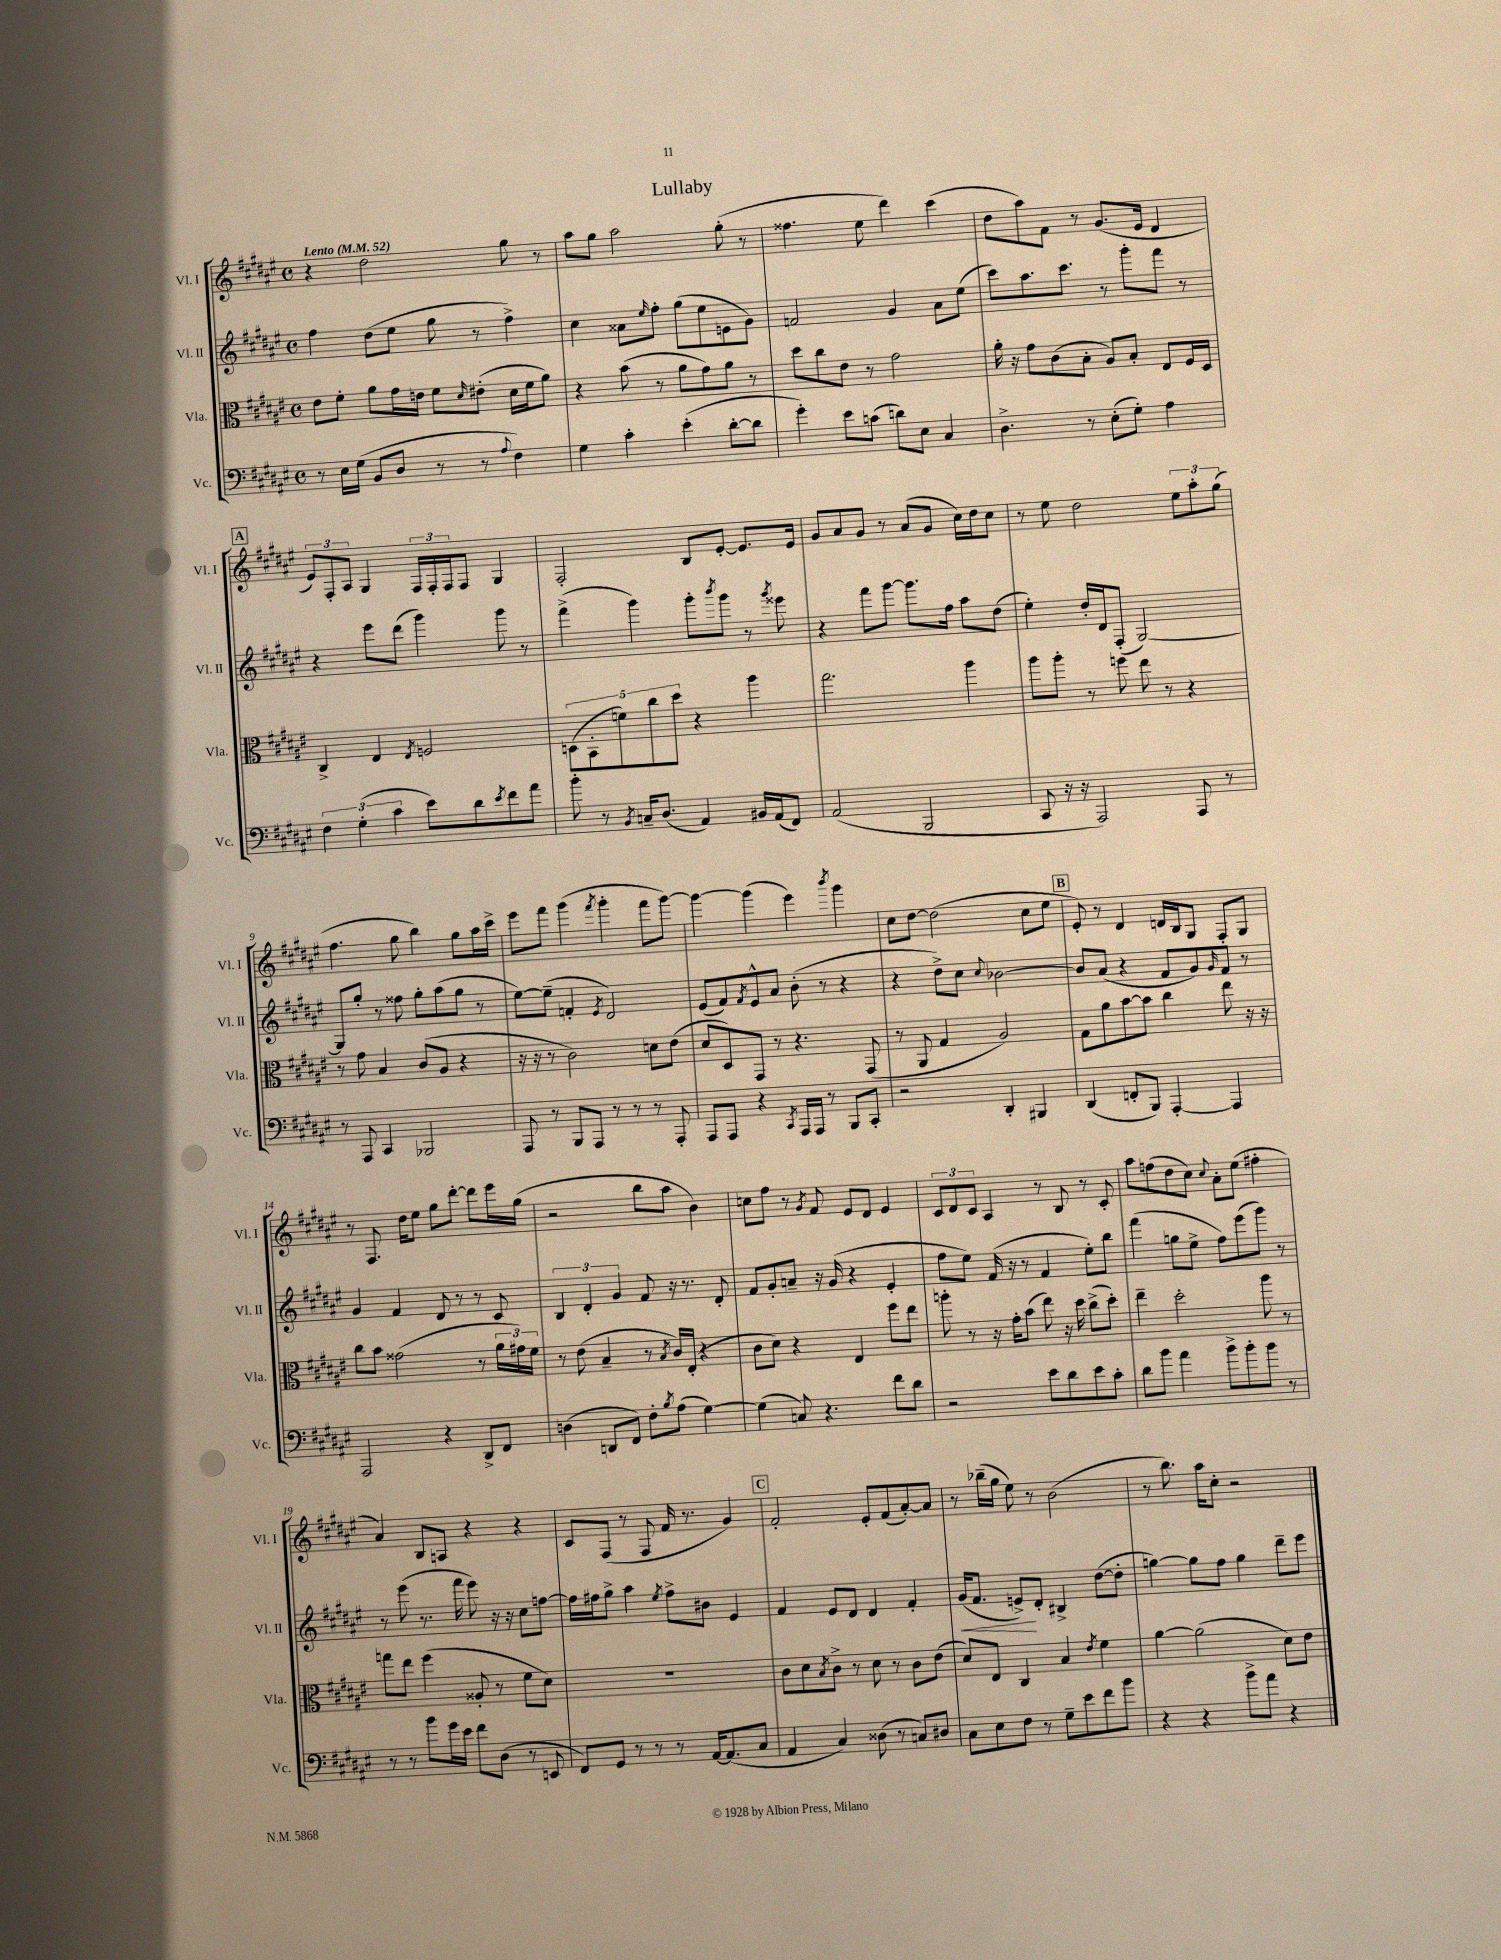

**kern	**kern	**kern	**kern
*staff4	*staff3	*staff2	*staff1
*clefF4	*clefC3	*clefG2	*clefG2
*k[f#c#g#d#a#e#]	*k[f#c#g#d#a#e#]	*k[f#c#g#d#a#e#]	*k[f#c#g#d#a#e#]
*M4/4	*M4/4	*M4/4	*M4/4
*met(c)	*met(c)	*met(c)	*met(c)
*MM52	*MM52	*MM52	*MM52
8r	8e#	4ff#	4r
16E#	8f#'	.	.
(16G#	.	.	.
8BB	8a#	(8dd#	2dd#
8D#	16g#	8ee#	.
.	16e	.	.
8r	8f#	8gg#	.
.	16qqd#	.	.
8r	(8e#'	8r	.
8qqA#	.	.	.
4F#)	16d#	4ff#^)	8gg#
.	16f#	.	.
.	8a#)	.	8r
=	=	=	=
4G#	4r	4cc#	8aa#
.	.	.	8gg#
4c#'	(8b	8a##	2aa#
.	.	16qqee#	.
.	8r	8ff#'	.
(4e#'	8a#	(8gg#	.
.	8g#)	8ee#	.
[8d#'	8a#	8e	(8gg#'
8d#]	8r	8g#)	8r
=	=	=	=
4g#')	8dd#	2f	4.ff##
.	8cc#	.	.
8e#	8e#	.	.
(8c	8r	.	8ee#
8d)	2g#	4g#	4ddd#)
8E#	.	.	.
4C#	.	8a#	(4ccc#
.	.	(8ee#	.
=	=	=	=
4.D#^	16a#'	8ccc#)	8dd#
.	16r	.	.
.	8g#	8.aa#	8aa#)
.	(8c#	.	8f#
.	.	8.ccc#	.
8r	8B'	.	8r
(8E#'	8A#)	8r	(8.g#
8G#')	8B'	8ggg#'	.
.	.	.	16e#
4A#	8E#	8fff#	4d#
.	16F#	8r	.
.	16D#	.	.
=	=	=	=
6F#	4C#^	4r	12e#)
.	.	.	12F#'
(6G#'	.	.	12A#
.	4E#	8eee#	4G#
6c#	.	.	.
.	.	(8ddd#	.
.	8qE#	.	.
8e#)	2F	4ggg#)	24F#
.	.	.	24F#'
.	.	.	24F#
8d#	.	.	8F#
8qe#	.	.	.
8f#	.	8ggg#	4G#
8a#	.	8r	.
=	=	=	=
8b'	(10D	(4fff#^	2F#'
.	10BB'	.	.
8r	.	.	.
.	10f)	.	.
8qBB	.	.	.
16C~	.	4ggg#)	.
.	10cc#	.	.
(8.D#	.	.	.
.	10dd#	.	.
4AA#)	4r	8ggg#'	8B
.	.	8qbbb	.
.	.	8ggg#	[8e#'
16BB#	4aa#	8r	8.e#]
(16AA#	.	.	.
.	.	8qggg#	.
8FF#)	.	8eee##	.
.	.	.	16e#
=	=	=	=
(2AA#	2.gg#	4r	8g#
.	.	.	8a#
.	.	8fff#	8g#
.	.	[8ggg#	8r
2BBB	.	8.ggg#]	(8a#
.	.	.	8g#
.	.	16ff#	.
.	4aa#	8aa#	16cc#)
.	.	.	16dd#
.	.	(8dd#	8cc#
=	=	=	=
8CC#	8aa#	4ee#')	8r
16r	8aa#'	.	8ee#
16r	.	.	.
2AAA#)	8r	16dd#'	2dd#
.	.	16d#	.
.	8ff	(8F#'	.
.	8ee#	[2G#)	.
.	8r	.	.
8AAA#	4r	.	12ee#
.	.	.	12aa#'
8r	.	.	.
.	.	.	(12gg#
=	=	=	=
8r	8r	8G#]	4.ff#
8AAA#	8g#	8gg#'	.
4CC#	4B	8r	.
.	.	8ff##	8gg#
2BBB-	(8c#	8gg#'	4bb)
.	8A#	(8aa#	.
.	4r	8gg#	8gg#
.	.	8r	16aa#
.	.	.	16ccc#^
=	=	=	=
8AAA#	16r	[8ee#)	8eee#
.	16r	.	.
8r	8r	(8ee#~]	8fff#
8BBB	2c#)	4f'	(4ggg#
8AAA#	.	.	.
.	.	8qe#	8qfff#
8r	.	2d#)	4ggg#'
8r	.	.	.
8r	8d	.	8fff#
8AAA#'	(8e#	.	[8ggg#)
=	=	=	=
8AAA#	8d#	(8e#	4ggg#_
8AAA#	8D#)	8f#)	.
.	.	8qf#	.
4r	8GG#	8e#^^	(4ggg#]
.	8r	8a#	.
8qCC#	.	.	.
16AAA#	4.r	(8b'	4eee#)
16AAA#	.	.	.
8r	.	8r	.
.	.	.	8qbbb
8BBB	.	4r	4ggg#
8CC#'	(8GG#	.	.
=	=	=	=
2r	8r	4r	8cc#
.	8AA#	.	[8dd#
.	4G#	8dd#^)	(2dd#]
.	.	8cc#	.
.	.	8qqcc#	.
4DD#'	2A#)	[2b-	.
4BBB#	.	.	8cc#
.	.	.	8ee#
=	=	=	=
(4DD#	8G#	8b-]	8e#')
.	8a#	(8a#	8r
8FF'	[8b	4r	4d#
8BBB)	8b]	.	.
[4AAA#'	4cc#	8f#	16d
.	.	.	16B
.	.	8g#)	8G#
.	.	16qqg#	.
4AAA#]	8ee#	8f#	8F#'
.	16r	8r	8G#
.	16r	.	.
=	=	=	=
2AAA#	8cc#	4g#	8r
.	8b	.	8.F#
.	(2g##	4f#	.
.	.	.	16dd#
.	.	.	8ee#
4r	.	8d#	8gg#
.	.	8r	[8ddd#'
8DD#^	8r	8r	8ddd#]
8FF#	24a#	8c#	16eee#
.	24g#)	.	.
.	.	.	(16gg#
.	24f#	.	.
=	=	=	=
(4D	8r	6B	2r
.	(8e#	.	.
.	.	6d#'	.
8DD	4B~	.	.
.	.	6g#	.
8FF#)	.	.	.
8F#'	8r	8f#	8bb
8qB	8qB	.	.
(8A#	16c#)	16r	8aa#
.	(16E#'	8.r	.
[4G#)	4r	.	4b)
.	.	8d#'	.
=	=	=	=
(4G#]	8c#	8f#	8cc
.	8d#)	8g#'	8ff#
8C)	4r	8a~	8r
.	.	.	8qg#
4.r	.	16r	8f#
.	.	(16g#	.
.	4E#	4r	8e#
.	.	.	8d#
8f#	8ff#	4e#'	4e#
8d#	8ee#	.	.
=	=	=	=
2r	8aa'	8ff#	12c#
.	.	.	12d#
.	8r	8ee#)	.
.	.	.	12c#
.	16r	(16f#	4A#
.	16g#'	16r	.
.	(8b	8r	.
8e#	8ee#)	4f#	8r
8d#	16r	.	8B
.	16dd#	.	.
8e#	(8cc#^	8ee#')	8r
8c#'	8dd#')	8bb	8c#'
=	=	=	=
8d#	4ee#~	(4fff#	8aa#
8b	.	.	(8ff
4a#	2dd#'	8gg	8dd#
.	.	8ee#^	8cc#)
.	.	.	8qqcc#
8b^	.	8ff#)	8a#'
8b'	.	(8eee#	(8ee#
8b	8aa#	8ggg#)	4ff#'
8r	8r	8r	.
=	=	=	=
8r	8gg	8r	4a#)
8r	8ee#	(8eee#	.
8b	(4ff#	8.r	8B
16g#	.	.	8A
16e#	.	16fff#	.
8f#	8A##'	8eee#)	4r
(8D#	8r	16r	.
.	.	16r	.
8r	8f#	8cc#	4r
8EE	8d#)	[8ff	.
=	=	=	=
8FF#)	1r	16ff]	8c#
.	.	16ff#	.
8GG#	.	8gg#^	(8F#
8r	.	4aa#	8r
8r	.	.	8F#
.	.	8qee#	.
8r	.	8ff#^	16f#
.	.	.	8.r
[16AA#	.	8b#	.
(8.AA#]	.	.	.
.	.	4e#	4g#)
8C#	.	.	.
=	=	=	=
4AA#	8c#	4f#	2f#'
.	8d#	.	.
.	8qB	.	.
4C#)	8c#^	8e#	.
.	8r	8d#	.
(8D##	8d#	4d#	8e#'
8r	8r	.	(8f#
8C)	8c#	4f#'	[8a#')
8D#	(8e#	.	8a#]
=	=	=	=
8C#	8d#)	(16g#	8r
.	.	8.f#	.
8E#	8E#	.	(16bb-~
.	.	.	16gg#
8F#	4C#	8e^)	8ee#)
8r	.	8d#'	8r
8G#~	4B	4B#^	(2b
8e#	.	.	.
.	8qe#	.	.
8f#	4f#	([8dd#	.
8b	.	8dd#']	.
=	=	=	=
4r	[4a#	[4gg)	8r
.	.	.	8.bb)
4r	(2a#]	8gg]	.
.	.	.	16aa#
.	.	8ff#	8cc#'
8b^	.	4gg	2r
8a#	.	.	.
4r	8d#)	8ddd#~	.
.	8e#	8eee#	.
==	==	==	==
*-	*-	*-	*-
